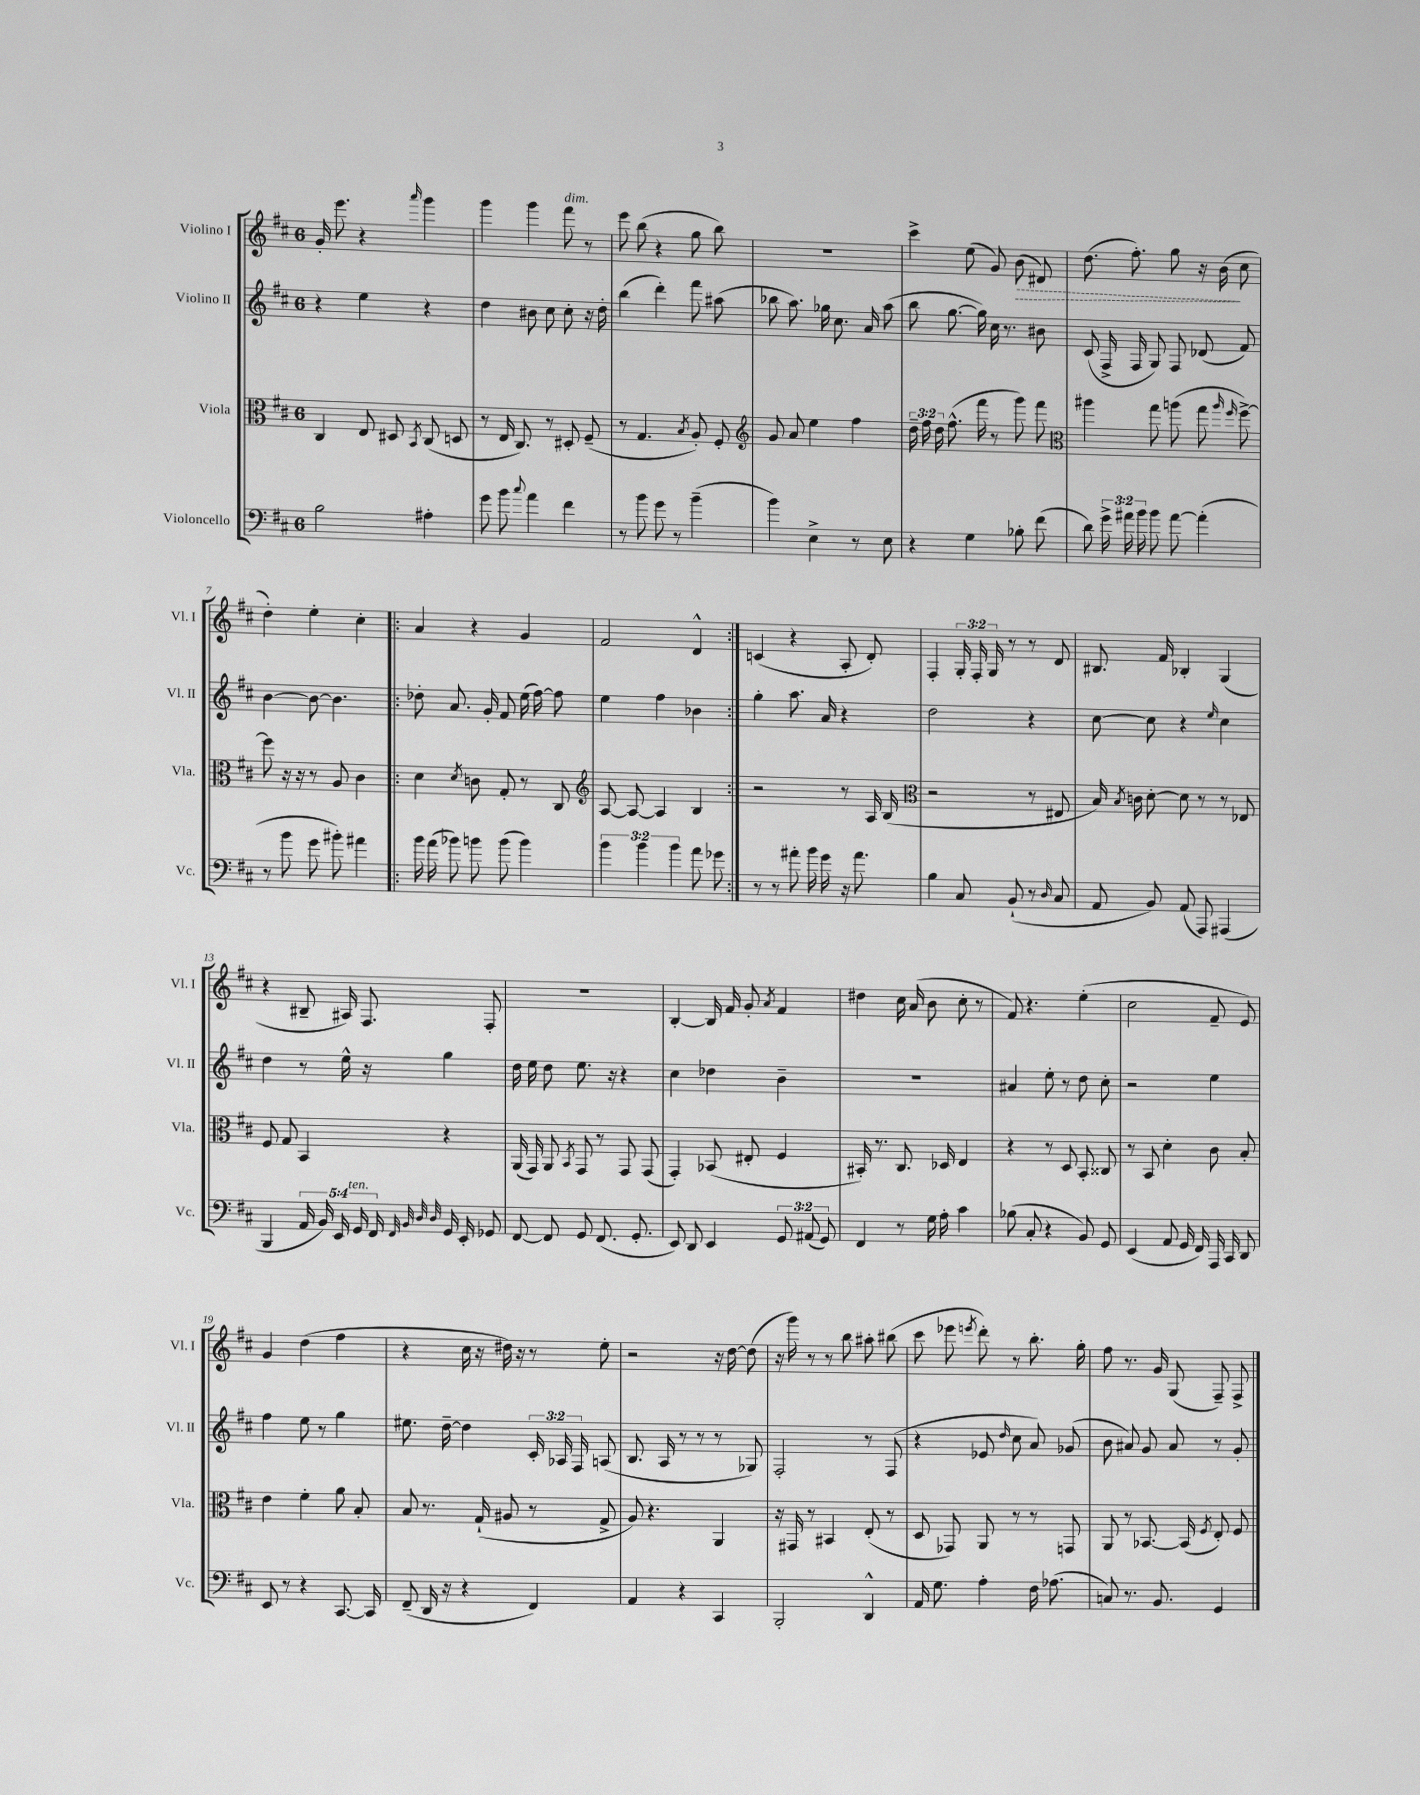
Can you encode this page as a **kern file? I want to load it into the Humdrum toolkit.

**kern	**kern	**kern	**kern	**dynam
*part4	*part3	*part2	*part1	*part1
*staff4	*staff3	*staff2	*staff1	*staff1
*I"Violoncello	*I"Viola	*I"Violino II	*I"Violino I	*
*I'Vc.	*I'Vla.	*I'Vl. II	*I'Vl. I	*
*clefF4	*clefC3	*clefG2	*clefG2	*
*k[f#c#]	*k[f#c#]	*k[f#c#]	*k[f#c#]	*
*M6/8	*M6/8	*M6/8	*M6/8	*
=1	=1	=1	=1	=1
2B\	4C#/	4r	16g'/	.
.	.	.	8.eee\	.
.	8E/	4ee\	4r	.
.	8D#X/	.	.	.
.	8qBB/	.	16qqaaa/	.
4A#X'\	(8C#/	4r	4ggg\	.
.	8Dn/	.	.	.
=2	=2	=2	=2	=2
8g\	8r	4dd\	4ggg\	.
8b\	16E/	.	.	.
.	8.C#/)	.	.	.
8qqcc#/	.	.	.	.
4a\	.	8b#X\	4ggg\	.
.	8r	8cc#\	.	.
!	!	!	!LO:TX:a:i:t=dim.	!
4f#\	8D#X'/	8cc#'\	8fff#\	.
.	(8F#~/	16r	8r	.
.	.	16dd'\	.	.
=3	=3	=3	=3	=3
8r	8r	(4bb\	8eee\	.
8b\	4.G/	.	(8bb\	.
8g\	.	4ddd'\)	4r	.
8r	.	.	.	.
.	8qB/	.	.	.
(4b~\	8A'/)	8fff#\	8gg\	.
.	8F#'/	(8aa#X\	8bb\)	.
=4	=4	=4	=4	=4
*	*clefG2	*	*	*
4b\)	8g/	8bb-X\	2.r	.
.	8a/	8.aa\)	.	.
4E^\	4ee\	.	.	.
.	.	16gg-X\	.	.
.	.	8.cc#\	.	.
8r	4ff#\	.	.	.
.	.	16a/	.	.
8E\	.	(8aa\	.	.
=5	=5	=5	=5	=5
4r	24dd~\	8bb\	4ccc#^\	.
.	24ff#\	.	.	.
.	24dd\	.	.	.
.	(8.ff#^^\	[8.gg\	.	.
4G\	.	.	(8ee\	.
.	16fff#\	16gg\])	.	.
.	8r	16cc#\	8g/)	.
.	.	8.r	.	.
!	!	!	!	!LO:HP:b
8B-X'\	8ggg\)	.	(8b\	>
(8f#\	8fff#\	8b#X\	8d#X/)	.
=6	=6	=6	=6	=6
*	*clefC3	*	*	*
8d\)	4aa#X\	(8c#/	(8.dd\	.
24g^\	.	16F#^/	.	.
24a#X\	.	.	.	.
.	.	16F#/	8.ff#'\)	.
24b\	.	.	.	.
8b\	8gg\	8G/)	.	.
[8a#\	(8aan\	8F#/	8gg\	.
(4a#'\]	8gg\	(8d-X/	16r	.
.	.	.	(16b\	.
.	16qqaa/	.	.	.
.	16qqff#/	.	.	.
.	[8ff#^\)	8f#/)	8cc#\	]
!!LO:LB:g=z
=7	=7	=7	=7	=7
8r	8ff#\]	[4b\	4dd'\)	.
8b\	16r	.	.	.
.	16r	.	.	.
8g\	8r	8b\_	4ee'\	.
8b#X'\)	8A/	4.b\]	.	.
4a#X\	4c#\	.	4cc#'\	.
=8!|:	=8!|:	=8!|:	=8!|:	=8!|:
16b\	4d\	8dd-X'\	4a/	.
(16a\	.	.	.	.
8b-X\)	.	8.a/	.	.
.	8qd/	.	.	.
8bn\	8cn\	.	4r	.
.	.	16g'/	.	.
(8b\	8G'/	8f#/	.	.
4b\)	8r	(16ee\	4g/	.
.	.	[16ff#\)	.	.
.	8C#/	8ff#\]	.	.
=9	=9	=9	=9	=9
*	*clefG2	*	*	*
6b\	[8A/	4ee\	2f#/	.
.	8A/_	.	.	.
6b\	.	.	.	.
.	4A/]	4ff#\	.	.
6b\	.	.	.	.
8a\	4B/	4b-X\	4d^^/	.
8g-X\	.	.	.	.
=10:|!	=10:|!	=10:|!	=10:|!	=10:|!
8r	2r	4gg'\	(4cn/	.
8r	.	.	.	.
8a#X'\	.	8.aa\	4r	.
16b\	.	.	.	.
16g\	.	16a/	.	.
16r	8r	4r	8A'/	.
8.a#\	.	.	.	.
.	16A/	.	8d'/)	.
.	(16B/	.	.	.
=11	=11	=11	=11	=11
*	*clefC3	*	*	*
4B\	2r	2dd\	4F#'/	.
8C#/	.	.	24G'/	.
.	.	.	24F#'/	.
.	.	.	24G/	.
(8BB`/	.	.	8r	.
8r	8r	4r	8r	.
16qqD/	.	.	.	.
8C#/	8E#X/	.	8d/	.
=12	=12	=12	=12	=12
8AA/	16B/)	[8cc#\	8.B#X/	.
.	8qB/	.	.	.
.	16cn\	.	.	.
8BB/)	[8d'\	8cc#\]	.	.
.	.	.	16f#/	.
(8AA/	8d\]	4r	4B-X'/	.
8AAA/)	8r	.	.	.
.	.	16qqee/	.	.
(4AAA#X/	8r	4cc#\	(4G/	.
.	8E-X/	.	.	.
!!LO:LB:g=z
=13	=13	=13	=13	=13
4BBB/	8F#/	4dd\	4r	.
.	8G/	.	.	.
20AA/	4BB/	8r	8B#X~/	.
20BB/)	.	.	.	.
20EE/	.	.	.	.
.	.	16ee^^\	16A#X/)	.
!LO:TX:a:i:t=ten.	!	!	!	!
20GG/	.	.	.	.
.	.	16r	8.F#/	.
20FF#/	.	.	.	.
32qqFF#/	.	.	.	.
32qqBB/	.	.	.	.
32qqD/	.	.	.	.
32qqD/	.	.	.	.
16GG/	4r	4gg\	.	.
16EE'/	.	.	.	.
8GG-X/	.	.	8F#'/	.
=14	=14	=14	=14	=14
[8FF#/	(16AA/	16dd\	2.r	.
.	16GG/)	16ee\	.	.
8FF#/]	8AA/	8dd\	.	.
.	8qBB/	.	.	.
8GG/	8GG/	8.ee\	.	.
(8.FF#/	8r	.	.	.
.	.	16r	.	.
.	8GG/	4r	.	.
8.GG'/	.	.	.	.
.	(8GG/	.	.	.
=15	=15	=15	=15	=15
8EE/)	4GG'/)	4cc#\	[4B'/	.
8DD/	.	.	.	.
4EE/	(8BB-X/	4dd-X\	16B/]	.
.	.	.	16f#/	.
.	8E#X'/	.	8g'/	.
.	.	.	8qa/	.
12GG/	4F#/	4b~\	4f#/	.
(12AA#X/	.	.	.	.
12GG/)	.	.	.	.
=16	=16	=16	=16	=16
4FF#/	16BB#X'/)	2.r	4dd#X\	.
.	8.r	.	.	.
8r	8.C#/	.	16cc#\	.
.	.	.	(16a/	.
16G\	.	.	8b\	.
16A'\	16D-X/	.	.	.
4c#\	4E/	.	8cc#'\	.
.	.	.	8r	.
=17	=17	=17	=17	=17
(8B-X\	4r	4a#X/	8f#/)	.
8C#'/	.	.	4.r	.
4r	8r	8ee'\	.	.
.	8D/	8r	.	.
8BB/)	8BB'/	8dd\	(4ee'\	.
8GG/	8C##X/	8cc#'\	.	.
=18	=18	=18	=18	=18
(4EE/	8r	2r	2cc#\	.
.	8BB/	.	.	.
8AA/	4d'\	.	.	.
16GG/	.	.	.	.
16FF#/)	.	.	.	.
16AAA/	8c#\	4ee\	8f#~/	.
16CC#/	.	.	.	.
8DD/	8B'/	.	8e/)	.
!!LO:LB:g=z
=19	=19	=19	=19	=19
8EE/	4e\	4ff#\	4g/	.
8r	.	.	.	.
4r	4f#'\	8ee\	(4dd\	.
.	.	8r	.	.
[8.CC#/	8a\	4gg\	4ff#\	.
.	8B'/	.	.	.
16CC#/]	.	.	.	.
=20	=20	=20	=20	=20
(8FF#~/	8B/	8.ee#X\	4r	.
16DD/	8.r	.	.	.
16r	.	[16dd~\	.	.
4r	.	4dd\]	16cc#\	.
.	(16G`/	.	16r	.
.	8A#X/	.	16dd#X\)	.
.	.	.	16r	.
4FF#/)	8r	24c#'/	8r	.
.	.	24A-X/	.	.
.	.	24F#/	.	.
.	8G^/	(8An/	8ee'\	.
=21	=21	=21	=21	=21
4AA/	8A/)	8.B/	2r	.
.	4.r	.	.	.
.	.	16A/	.	.
4r	.	8r	.	.
.	.	8r	.	.
4CC#/	4AA/	8r	16r	.
.	.	.	[16dd\	.
.	.	8G-X/)	(8dd\]	.
=22	=22	=22	=22	=22
2BBB'/	16r	2F#'/	16r	.
.	16GG#X/	.	16ggg\)	.
.	8r	.	8r	.
.	4BB#X/	.	8r	.
.	.	.	8bb\	.
4DD^^/	(8E'/	8r	8aa#X'\	.
.	8r	(8F#/	(8bb#X\	.
=23	=23	=23	=23	=23
16AA/	8D/	4r	8ccc#\	.
8.G\	.	.	.	.
.	8GG-X/)	.	8eee-X\	.
.	.	.	8qeeen/	.
4A'\	8AA/	8e-X/	8ddd'\)	.
.	.	16qqdd/	.	.
.	8r	8cc#\	8r	.
16F#\	8r	8a/)	8.bb'\	.
(8.A-X\	.	.	.	.
.	8GGn/	(8g-X/	.	.
.	.	.	16gg'\	.
=24	=24	=24	=24	=24
8Cn/)	8AA/	8b\	8ff#\	.
8.r	8r	8a#X/)	8.r	.
.	[8.BB-X/	8g/	.	.
8.BB/	.	.	16g/	.
.	.	8a#/	(8G/	.
.	(16BB-/]	.	.	.
.	8qF#/	.	.	.
4GG/	8E'/)	8r	8F#~/)	.
.	8F#/	8g'/	8F#^/	.
==	==	==	==	==
*-	*-	*-	*-	*-
